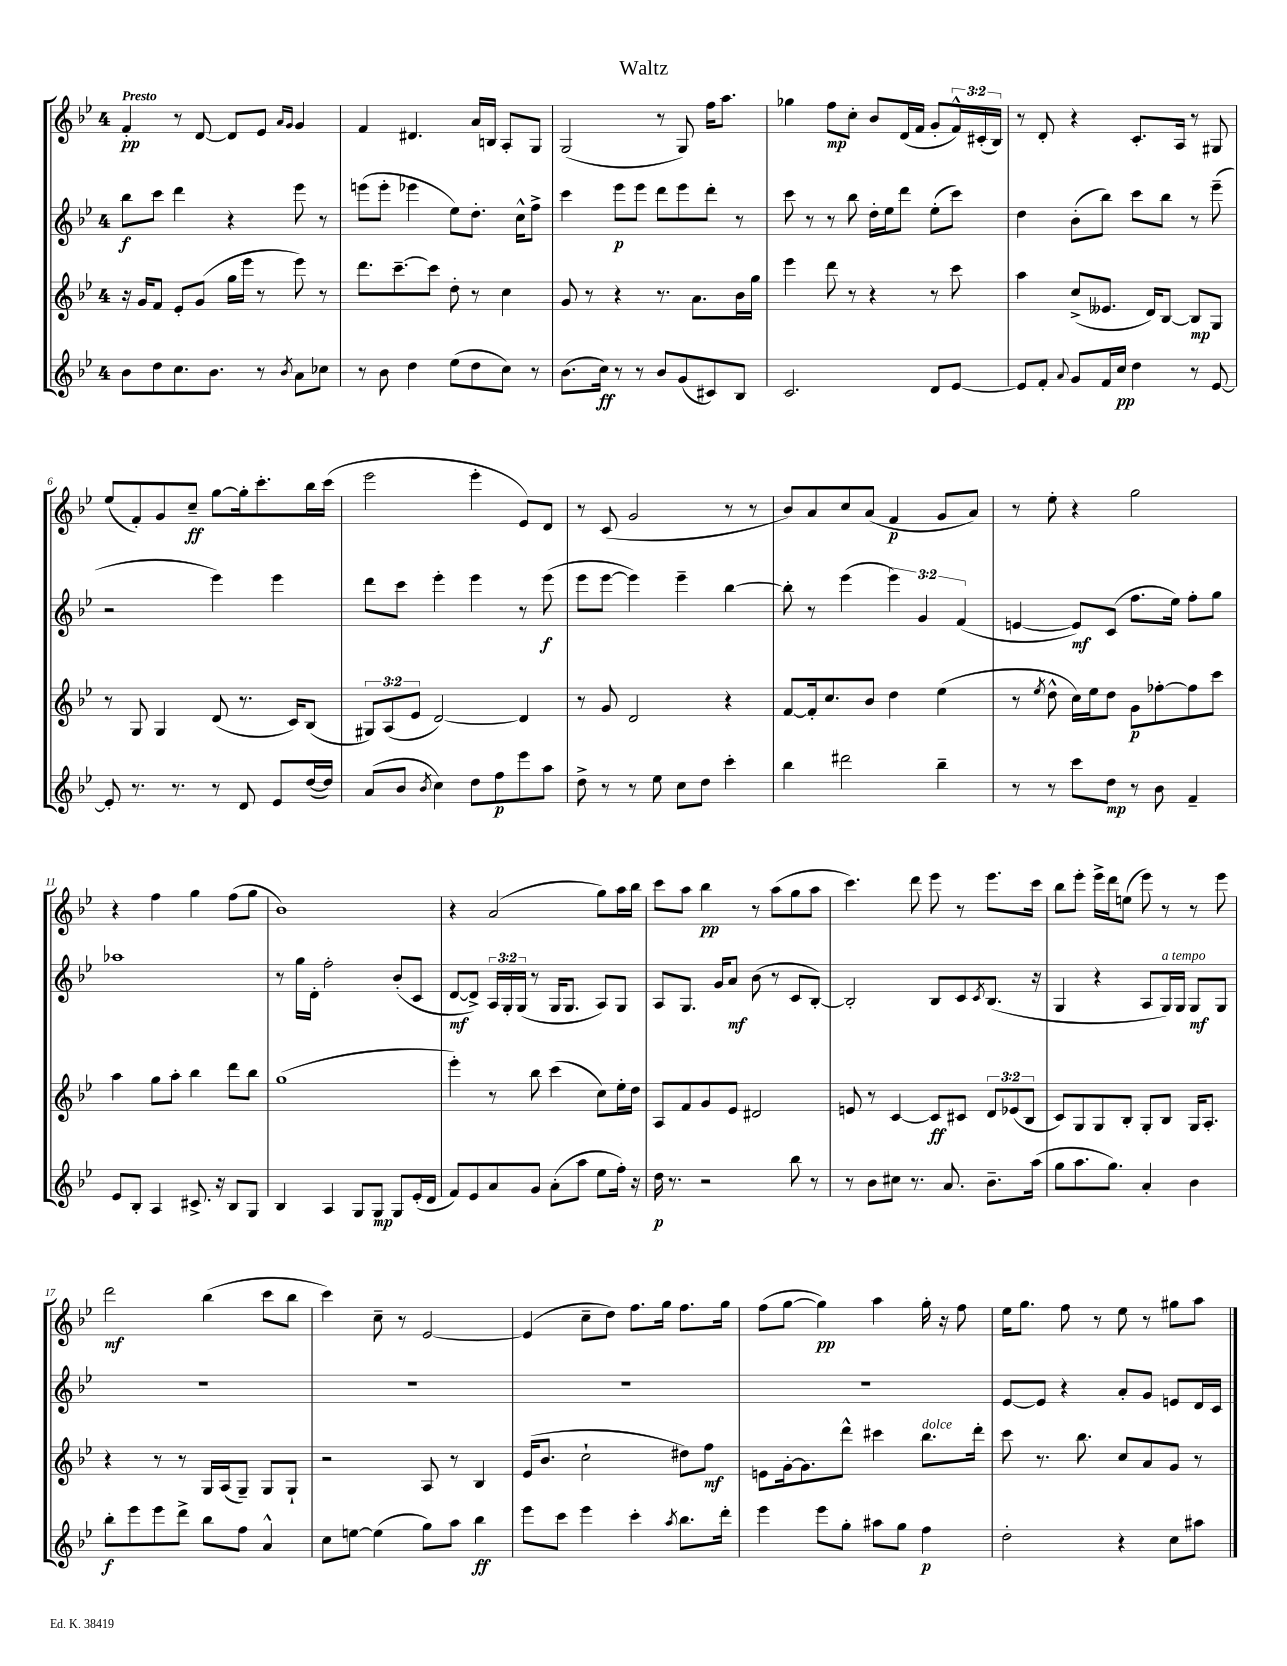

**kern	**kern	**kern	**kern
*staff4	*staff3	*staff2	*staff1
*clefG2	*clefG2	*clefG2	*clefG2
*k[b-e-]	*k[b-e-]	*k[b-e-]	*k[b-e-]
*M4/4	*M4/4	*M4/4	*M4/4
8b-	16r	8bb-	4f'
.	16g	.	.
8dd	8f	8ccc	.
8.cc	8e-'	4ddd	8r
.	(8g	.	[8d
8.b-	.	.	.
.	16gg	4r	8d]
.	16eee-	.	.
8r	8r	.	8e-
.	.	.	16qqa
8qb-	.	.	16qqg
8a	8eee-)	8eee-	4g
8cc-	8r	8r	.
=	=	=	=
8r	8.ddd	(8eee	4f
8b-	.	8eee'	.
.	[8.ccc~	.	.
4dd	.	4eee-	4.d#
.	8ccc]	.	.
(8ee-	8dd'	8ee-)	.
8dd	8r	8.dd'	16a
.	.	.	16B
8cc)	4cc	.	8A'
.	.	16cc^^	.
8r	.	8ff^	8G
=	=	=	=
(8.b-	8g	4ccc	(2G
.	8r	.	.
16cc)	.	.	.
8r	4r	8eee-	.
8r	.	8eee-	.
8b-	8.r	8ddd	8r
(8g	.	8eee-	8G)
.	8.a	.	.
8c#)	.	8ddd'	16ff
.	.	.	8.aa
8B-	16b-	8r	.
.	16gg	.	.
=	=	=	=
2.c	4eee-	8ccc	4gg-
.	.	8r	.
.	8ddd	8r	8ff
.	8r	8bb-	8cc'
.	4r	16dd'	8b-
.	.	16ee-	.
.	.	8ddd	(16d
.	.	.	16f
8d	8r	(8ee-'	8g'
[8e-	8ccc	8ccc)	24f^^)
.	.	.	(24c#'
.	.	.	24B-)
=	=	=	=
8e-]	4aa	4dd	8r
8f'	.	.	8d'
8qqa	.	.	.
8g	(8cc^	(8b-'	4r
16f	8.e--	8bb-)	.
16cc	.	.	.
4dd	.	8ccc	8.c'
.	16d)	.	.
.	[8B-	8bb-	.
.	.	.	16A
8r	8B-]	8r	8r
[8e-	8G	(8eee-~	8G#
=	=	=	=
8e-']	8r	2r	(8ee-
8.r	8G	.	8f')
.	4G	.	8g
8.r	.	.	.
.	.	.	8cc~
8r	(8d	4eee-)	[8gg
8d	8.r	.	16gg']
.	.	.	8.ccc'
8e-	.	4eee-	.
.	16c)	.	.
([16dd	(8B-	.	16bb-
16dd])	.	.	(16ccc
=	=	=	=
(8a	12G#)	8ddd	2eee-
.	(12A	.	.
8b-	.	8ccc	.
.	12e-	.	.
8qb-	.	.	.
4cc)	[2d)	4eee-'	.
8dd	.	4eee-	4eee-'
8ff	.	.	.
8eee-	4d]	8r	8e-)
8aa	.	(8eee-	8d
=	=	=	=
8dd^	8r	8eee-	8r
8r	8g	[8eee-	(8c
8r	2d	4eee-])	2g
8ee-	.	.	.
8cc	.	4eee-~	.
8dd	.	.	.
4ccc'	4r	[4bb-	8r
.	.	.	8r
=	=	=	=
4bb-	[8f	8bb-']	8b-)
.	16f']	8r	8a
.	8.cc	.	.
2ddd#	.	(4eee-	8cc
.	8b-	.	(8a
.	4dd	6eee-)	4f
.	.	6g	.
4bb-~	(4ee-	.	8g
.	.	(6f	.
.	.	.	8a)
=	=	=	=
8r	8r	[4e	8r
.	8qee-	.	.
8r	8dd^^	.	8ee-'
8ccc	16cc)	8e])	4r
.	16ee-	.	.
8dd	8dd	(8c	.
8r	8g	8.ff	2gg
8b-	[8ff-'	.	.
.	.	16ee-)	.
4f~	8ff-]	8ff'	.
.	8ccc	8gg	.
=	=	=	=
8e-	4aa	1aa-	4r
8B-'	.	.	.
4A	8gg	.	4ff
.	8aa'	.	.
8.c#^	4bb-	.	4gg
16r	.	.	.
8B-	8ddd	.	(8ff
8G	8bb-	.	8gg
=	=	=	=
4B-	(1gg	8r	1b-)
.	.	16gg	.
.	.	16d'	.
4A	.	2ff'	.
8G	.	.	.
8G	.	.	.
8G	.	(8b-'	.
(16e-'	.	8c	.
16d	.	.	.
=	=	=	=
8f)	4eee-')	[8d	4r
8e-	.	8d^])	.
8a	8r	24A	(2a
.	.	24G'	.
.	.	(24G	.
8g	8bb-	8r	.
(8a'	(4ccc	16G	.
.	.	8.G	.
8aa	.	.	.
8ee-	8cc)	8A)	8gg)
16ff')	16ee-'	8G	16aa
16r	16dd	.	16bb-
=	=	=	=
16dd	8A	8A	8ccc
8.r	.	.	.
.	8f	8.G	8aa
2r	8g	.	4bb-
.	.	16g	.
.	8e-	8a	.
.	2d#	(8b-	8r
.	.	8r	(8aa
8bb-	.	8c	8gg
8r	.	[8B-')	8aa
=	=	=	=
8r	8e	2B-']	4.ccc)
8b-	8r	.	.
8cc#	[4c	.	.
8.r	.	.	8ddd
.	8c]	8B-	8eee-
8.a	.	.	.
.	8c#	8c	8r
.	.	8qc	.
8.b-~	12d	(8.B-	8.eee-
.	(12e-	.	.
.	12B-	.	.
(16aa	.	16r	16ccc
=	=	=	=
8gg	8c)	4G	8bb-
8.aa	8G	.	8eee-'
.	8G	4r	16eee-^
8.gg)	.	.	16ddd
.	8B-'	.	(8ee
4a'	8G'	8A	8eee-)
.	8B-	16G)	8r
.	.	16G	.
4b-	16G	8G	8r
.	8.A'	.	.
.	.	8G	8eee-
=	=	=	=
8bb-'	4r	1r	2ddd
8eee-	.	.	.
8eee-	8r	.	.
8ddd^	8r	.	.
8bb-	16G	.	(4bb-
.	(16A	.	.
8ff	8G~)	.	.
4a^^	8G	.	8ccc
.	8G`	.	8bb-
=	=	=	=
8cc	2r	1r	4ccc)
[8ee	.	.	.
(4ee]	.	.	8cc~
.	.	.	8r
8gg)	8A	.	[2e-
8aa	8r	.	.
4bb-	4B-	.	.
=	=	=	=
8eee-	(16e-	1r	(4e-]
.	8.b-	.	.
8ccc	.	.	.
4eee-	2cc`	.	8cc~
.	.	.	8dd)
4ccc'	.	.	8.ff
.	.	.	16gg
8qaa	.	.	.
8.bb-	8dd#)	.	8.ff
.	8ff	.	.
16ddd'	.	.	16gg
=	=	=	=
4eee-	8e	1r	(8ff
.	[16g'	.	[8gg
.	8.g]	.	.
8eee-	.	.	4gg])
8gg'	8ddd^^	.	.
8aa#	4ccc#	.	4aa
8gg	.	.	.
4ff	8.bb-	.	16gg'
.	.	.	16r
.	.	.	8ff
.	16ddd'	.	.
=	=	=	=
2dd'	8ccc	[8e-	16ee-
.	.	.	8.gg
.	8.r	8e-]	.
.	.	4r	8ff
.	8.bb-	.	.
.	.	.	8r
4r	8cc	8a'	8ee-
.	8a	8g	8r
8cc	8g	8e	8gg#
8aa#	8r	16d	8aa
.	.	16c	.
==	==	==	==
*-	*-	*-	*-
